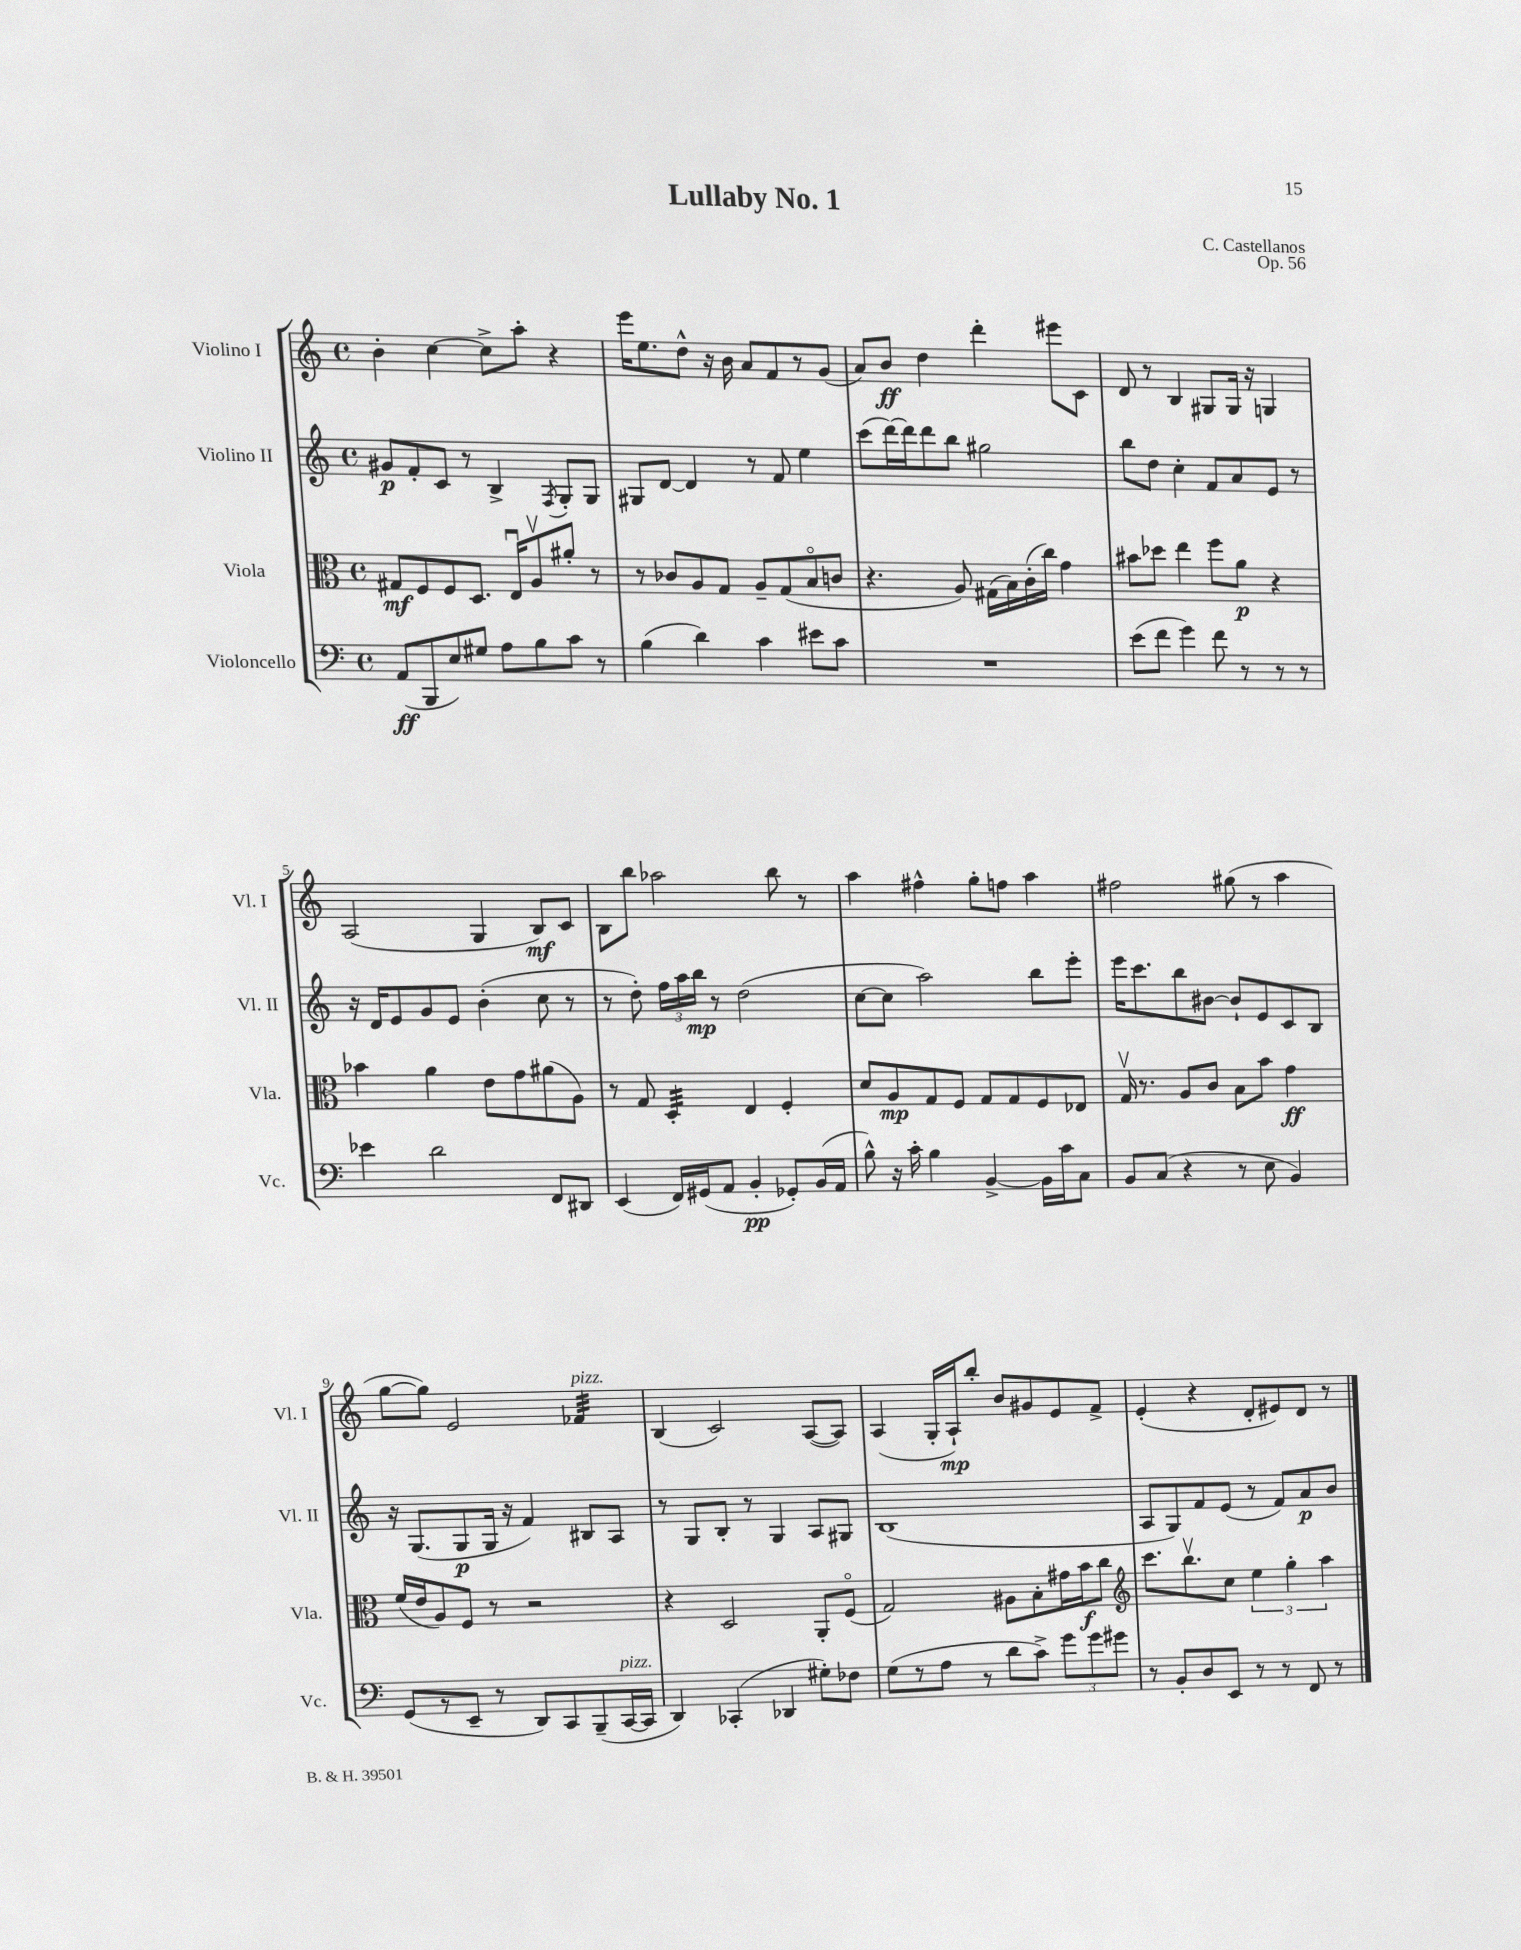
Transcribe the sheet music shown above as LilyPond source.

\header { title = "Lullaby No. 1" composer = "C. Castellanos" opus = "Op. 56" }
<<
\new StaffGroup <<
\new Staff = "s0" \with { instrumentName = "Violino I" shortInstrumentName = "Vl. I" } {
    \clef treble \key c \major \defaultTimeSignature \time 4/4
    \autoBeamOff b'4-. c''4~ c''8[-> a''8]-. r4 |
    e'''16[ e''8. d''8]-^ r16 b'16 a'8[ f'8 r8 g'8]( |
    a'8[) b'8]\ff d''4 d'''4-. eis'''8[ c'8] |
    d'8 r8 b4 gis8[ gis16] r16 g4 |
    a2( g4 b8[\mf) c'8] |
    b8[ b''8] aes''2 b''8 r8 |
    a''4 fis''4-^ g''8[-. f''8] a''4 |
    fis''2 gis''8( r8 a''4 |
    g''8[~ g''8]) e'2 fes'4:32^\markup { \italic "pizz." } |
    b4( c'2) a8[~( a8]) |
    a4( g16[-. a16-!\mp) b''8]-. b'8[ gis'8 e'8 f'8]-> |
    e'4-.( r4 d'8[-. eis'8) d'8] r8 \bar "|." |
}
\new Staff = "s1" \with { instrumentName = "Violino II" shortInstrumentName = "Vl. II" } {
    \clef treble \key c \major \defaultTimeSignature \time 4/4
    \autoBeamOff gis'8[\p f'8-. c'8] r8 b4-> \acciaccatura { f8 } g8[-. g8] |
    gis8[ d'8]~ d'4 r8 f'8 e''4 |
    c'''8[( d'''16~) d'''16 d'''8 b''8] gis''2 |
    b''8[ d''8] c''4-. f'8[ a'8 e'8] r8 |
    r16 d'16[ e'8 g'8 e'8] b'4-.( c''8 r8 |
    r8 d''8-.) \tuplet 3/2 { f''16[ a''16 b''16]\mp } r8 d''2( |
    c''8[~ c''8] a''2) b''8[ e'''8]-. |
    e'''16[ c'''8. b''8 bis'8]~ bis'8[-! e'8 c'8 b8] |
    r16 g8.[( g8\p g16] r16 f'4) bis8[ a8] |
    r8 g8[ b8]-. r8 g4 a8[ gis8] |
    b1( |
    a8[ g8) f'8 e'8]( r8 f'8[) a'8\p b'8] \bar "|." |
}
\new Staff = "s2" \with { instrumentName = "Viola" shortInstrumentName = "Vla." } {
    \clef alto \key c \major \defaultTimeSignature \time 4/4
    \autoBeamOff gis8[\mf f8 f8 d8.] e16[\downbow a8\upbow ais'8]-. r8 |
    r8 ces'8[ a8 g8] a8[-- g8( b8\flageolet c'8] |
    r4. a8) gis16[( b16) c'16-.( c''16]) g'4 |
    bis'8[ des''8] e''4 f''8[ a'8]\p r4 |
    bes'4 a'4 e'8[ g'8 ais'8( a8]) |
    r8 g8 d4:32-. e4 f4-. |
    d'8[ a8\mp g8 f8] g8[ g8 f8 ees8] |
    g16\upbow r8. a8[ c'8] b8[ b'8] g'4\ff |
    f'16[( e'16 a8) f8] r8 r2 |
    r4 d2 a,8[-. f8]\flageolet( |
    g2) ais8[ b8-. gis'16 b'16\f c''8] |
    \clef treble c'''8.[ b''8.\upbow c''8] \tuplet 3/2 { e''4 g''4-. a''4 } \bar "|." |
}
\new Staff = "s3" \with { instrumentName = "Violoncello" shortInstrumentName = "Vc." } {
    \clef bass \key c \major \defaultTimeSignature \time 4/4
    \autoBeamOff a,8[\ff( b,,8 e8) gis8] a8[ b8 c'8] r8 |
    b4( d'4) c'4 eis'8[ c'8] |
    R1 |
    e'8[( f'8] g'4) f'8 r8 r8 r8 |
    ees'4 d'2 f,8[ dis,8] |
    e,4( f,16[) gis,16( a,8] b,4-.\pp ges,8[-.) b,16( a,16] |
    b8-^) r16 c'16-. b4 b,4~-> b,16[ c'16 c8] |
    b,8[ c8]( r4 r8 e8 b,4) |
    g,8[( r8 e,8]-- r8 d,8[) c,8 b,,8--( c,16~^\markup { \italic "pizz." } c,16] |
    d,4) ces,4-.( des,4 gis8[-.) fes8] |
    g8[( r8 a8] r8 d'8[ c'8]->) \tuplet 3/2 { g'8[ g'8 gis'8] } |
    r8 b,8[-. d8 e,8] r8 r8 f,8 r8 \bar "|." |
}
>>
>>
